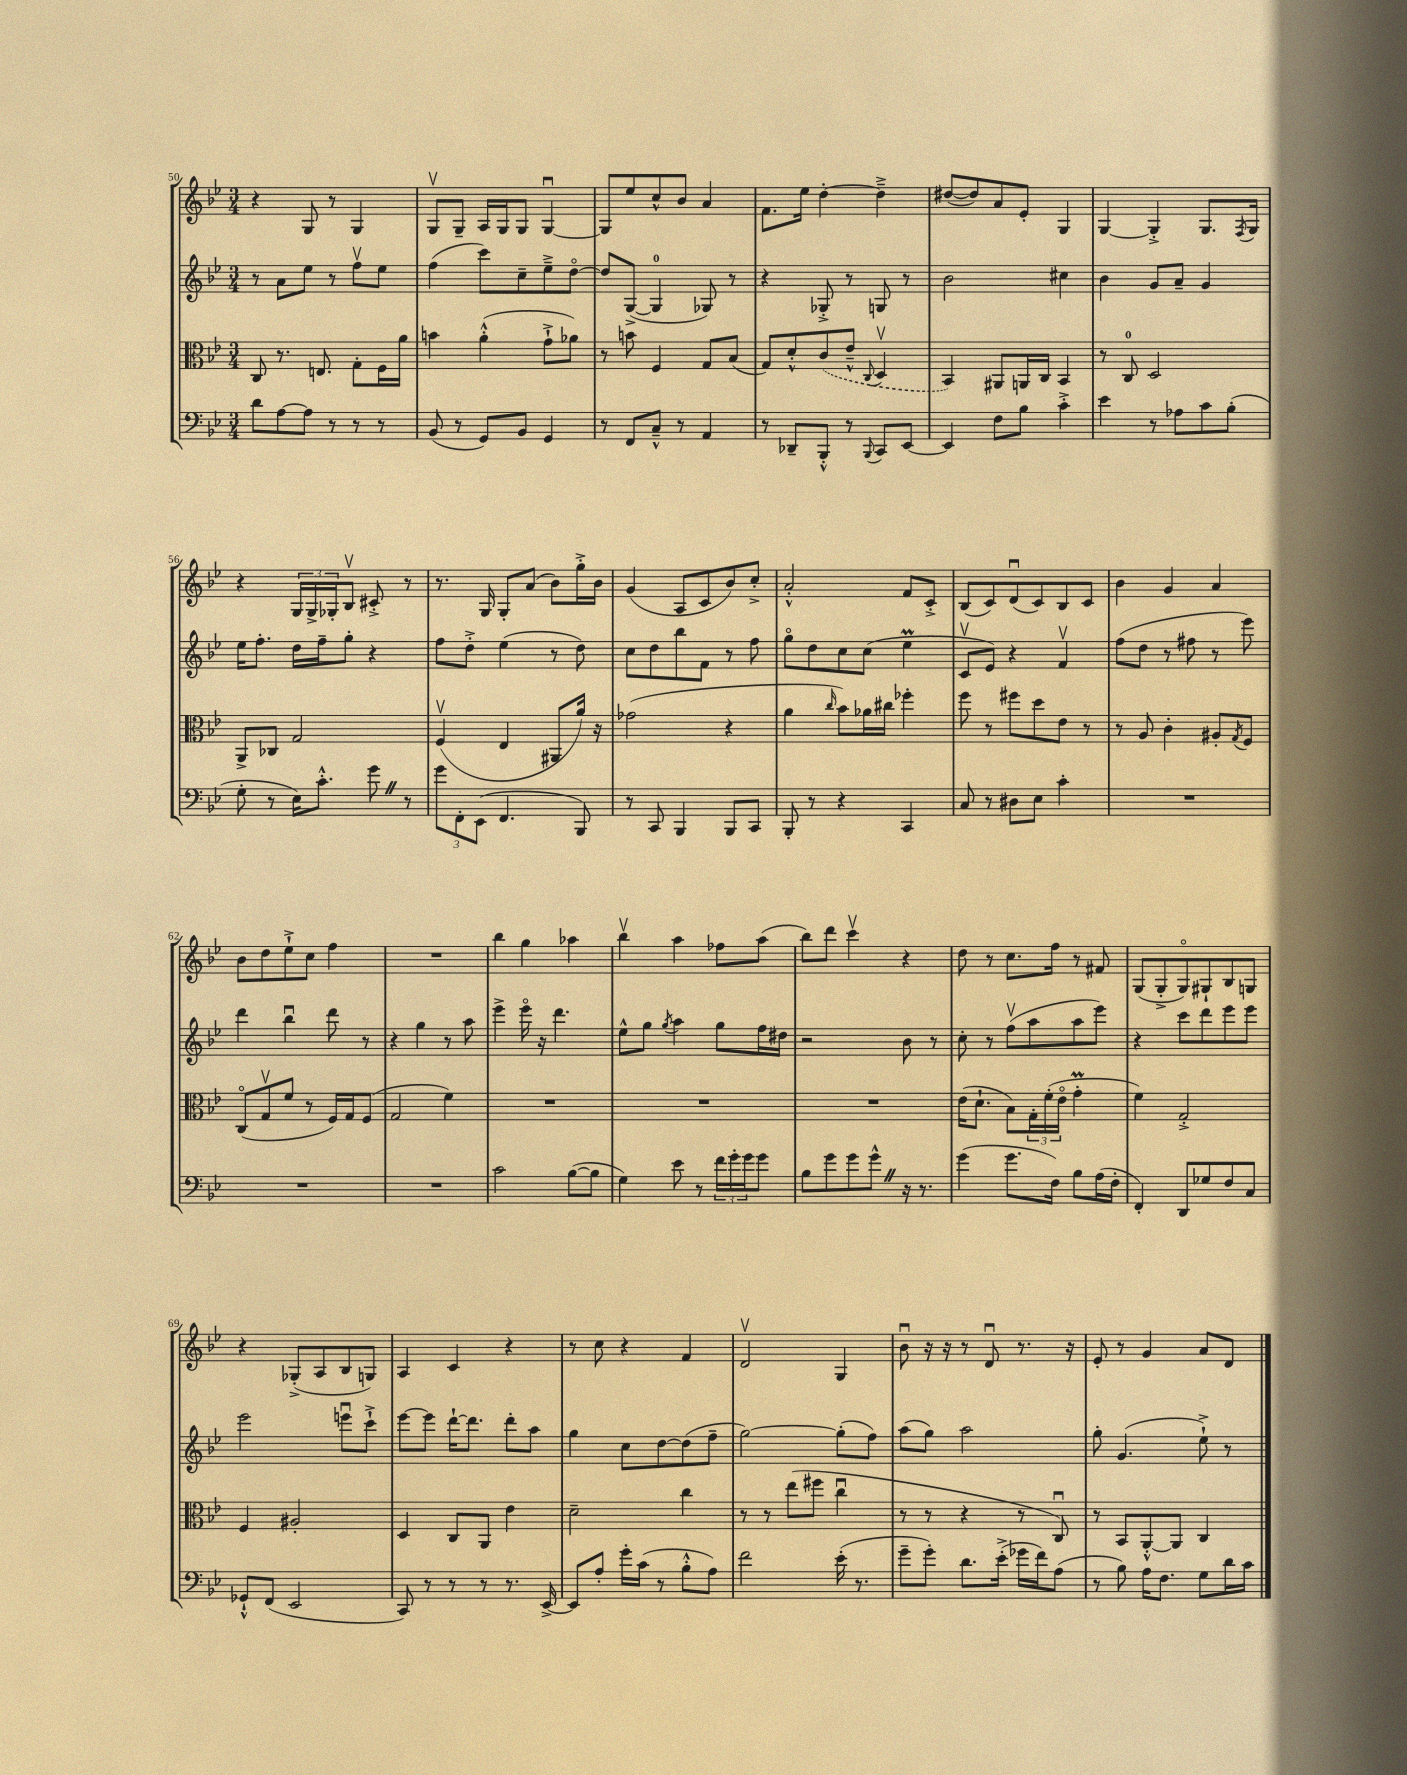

**kern	**kern	**kern	**kern
*part4	*part3	*part2	*part1
*staff4	*staff3	*staff2	*staff1
*clefF4	*clefC3	*clefG2	*clefG2
*k[b-e-]	*k[b-e-]	*k[b-e-]	*k[b-e-]
*M3/4	*M3/4	*M3/4	*M3/4
=50	=50	=50	=50
8d\L	8C/	8r	4r
[8A\	8.r	8a\L	.
8A\J]	.	8ee-\J	8G/
.	8.En/	.	.
8r	.	8r	8r
8r	8G'\L	8ffv\L	4G/
8r	16F\L	8ee-\J	.
.	16a\JJ	.	.
=51	=51	=51	=51
(8BB-/	4bn\	(4ff\	8Gv/L
8r	.	.	8G~/J
8GG/L)	(4a'^^\	8ccc\L)	16A/LL
.	.	.	16G/J
8BB-/J	.	8cc~\	8G/J
4GG/	8g`^\L	8ee-~^\	[4Gu/
.	8a-X\J)	[8dd\J	.
=52	=52	=52	=52
8r	8r	8dd/L]	8G/L]
8FF/L	8bn\	([8G^/J	8ee-/
8C~^^/J	4F/	4G/]	8cc^^/
8r	.	.	8b-/J
4AA/	8G/L	8G-X/)	4a/
.	(8B-/J	8r	.
=53	=53	=53	=53
8r	8G/L)	4r	8.f\L
8DD-X~/L	8d'^^/	.	.
.	.	.	16ee-\Jk
8BBB-'^^/J	(8c/	8G-X'^/	[4dd'\
8r	8e-~^^/J	8r	.
8qqBBB-/	8qqC/	.	.
8CC/L	4Dv/	8Gn/	4dd~^\]
[8EE-/J	.	8r	.
=54	=54	=54	=54
4EE-/]	4BB-/)	2b-\	([8dd#X/L
.	.	.	8dd#/])
8F\L	8AA#X/L	.	8a/
8B-\J	16AAn/L	.	8e-'/J
.	16C/JJ	.	.
4c'^\	4BB-/	4cc#X\	4G/
=55	=55	=55	=55
4e-\	8r	4b-\	[4G/
.	8C/	.	.
8r	2D/	8g/L	4G'^/]
8A-X\L	.	8a~/J	.
8c\	.	4g/	8.G/L
(8B-'\J	.	.	.
.	.	.	8qF/
.	.	.	16G/Jk
!!LO:LB:g=z
=56	=56	=56	=56
8G'\	8AA^/L	16ee-\KL	4r
.	.	8.ff'\J	.
8r	8C-X/J	.	.
16E-\KL)	2G/	16dd\LL	24G/LL
.	.	.	24G^/
8.c'^^\J	.	16ff~\J	.
.	.	.	24G-X'/J
.	.	8gg'\J	8B-v/J
8gZ\	.	4r	8c#X'^/
8r	.	.	8r
=57	=57	=57	=57
12g\L	(4Fv/	8ff\L	8.r
12FF'\	.	.	.
.	.	8dd'^\J	.
(12EE-\J	.	.	.
.	.	.	16G/
4.FF/	4E-/	(4ee-\	8G'/L
.	.	.	(8a/J
.	8AA#X/L	8r	8b-\L)
8BBB-/)	16a/Jk)	8dd\)	16gg'^\L
.	16r	.	16b-\JJ
=58	=58	=58	=58
8r	(2g-X\	8cc\L	(4g/
8CC/	.	8dd\	.
4BBB-/	.	8bb-\	8A/L
.	.	8f\J	8c/
8BBB-/L	4r	8r	8b-/)
8CC/J	.	8ff\	8cc'^/J
=59	=59	=59	=59
8BBB-'/	4a\	8gg\L	2a'^^/
8r	.	8dd\	.
.	16qqcc/	.	.
4r	8b-\L)	8cc\	.
.	16a-X\L	(8cc\J	.
.	16cc#X\JJ	.	.
4CC/	4ff-X'\	4ee-M\	8f/L
.	.	.	8c'^/J
=60	=60	=60	=60
8C/	8ff\	8cv/L	(8B-/L
8r	8r	8e-/J)	8c/)
8D#X\L	8ff#X\L	4r	(8du/
8E-\J	8dd\	.	8c/)
4c'\	8e-\J	4fv/	8B-/
.	8r	.	8c/J
=61	=61	=61	=61
2.r	8r	(8ff\L	4b-\
.	8A/	8dd\J	.
.	4c'\	8r	4g/
.	.	8ff#X\	.
.	8A#X'/L	8r	4a/
.	8qG/	.	.
.	8F/J	8eee-\)	.
!!LO:LB:g=z
=62	=62	=62	=62
2.r	(8C/L	4ddd\	8b-\L
.	8Gv/	.	8dd\
.	8f/J	4bb-u\	8ee-`^\
.	8r	.	8cc\J
.	16F/LL)	8ddd\	4ff\
.	16G/J	.	.
.	(8F/J	8r	.
=63	=63	=63	=63
2.r	2G/	4r	2.r
.	.	4gg\	.
.	4f\)	8r	.
.	.	8aa\	.
=64	=64	=64	=64
2c\	2.r	4eee-^\	4bb-\
.	.	16eee-\	4gg\
.	.	16r	.
.	.	4.ddd\	.
([8B-\L	.	.	4aa-X\
8B-\J]	.	.	.
=65	=65	=65	=65
4G\)	2.r	8ee-^^\L	4bb-v\
.	.	8gg\J	.
.	.	8qgg/	.
8e-\	.	4aa\	4aa\
8r	.	.	.
24f\LL	.	8gg\L	8ff-X\L
24g'\	.	.	.
24g\J	.	.	.
8g\J	.	16ff\L	(8aa\J
.	.	16dd#X\JJ	.
=66	=66	=66	=66
8B-\L	2.r	2r	8bb-\L)
8g\	.	.	8ddd\J
8g\	.	.	4cccv\
8g^^Z\J	.	.	.
16r	.	8b-\	4r
8.r	.	.	.
.	.	8r	.
=67	=67	=67	=67
(4g\	(16e-\KL	8cc'\	8dd\
.	8.d`\J	.	.
.	.	8r	8r
8.g\L	8B-\L)	(8ffv\L	8.cc\L
.	24G'\L	8aa\	.
.	(24f'\	.	.
16F\Jk)	.	.	16ff\Jk
.	24e-\JJ	.	.
8B-\L	4gM'\	8aa\	8r
(16A\L	.	8eee-\J)	8f#X/
16F'\JJ	.	.	.
=68	=68	=68	=68
4FF'/)	4f\)	4r	(8G/L
.	.	.	8G'^/
8DD/L	2G'^/	8ccc\L	8G/)
8G-X/	.	8ddd\	8G#X`/
8F/	.	8eee-\	8B-/
8C/J	.	8eee-\J	8Gn/J
!!LO:LB:g=z
=69	=69	=69	=69
8GG-X`^^/L	4F/	2eee-\	4r
(8FF/J	.	.	.
2EE-/	2A#X'/	.	(8G-X'^/L
.	.	.	8A/
.	.	8eeenu\L	8B-/
.	.	8ccc`^\J	8Gn/J)
=70	=70	=70	=70
8CC/)	4D/	[8eee-\L	4A/
8r	.	8eee-\J]	.
8r	8C/L	[16ddd`\KL	4c/
.	.	8.ddd\J]	.
8r	8AA/J	.	.
8.r	4e-\	8ddd'\L	4r
.	.	8aa\J	.
[16EE-^/	.	.	.
=71	=71	=71	=71
8EE-/L]	2d~\	4gg\	8r
8A'/J	.	.	8cc\
16g'\LL	.	8cc\L	4r
(16c\JJ	.	.	.
8r	.	[8dd\	.
8B-'^^\L	4cc\	(8dd\]	4f/
8A\J)	.	8ff~\J	.
=72	=72	=72	=72
2f\	8r	[2gg\)	2dv/
.	8r	.	.
.	(8ee-\L	.	.
.	8ff#X\J	.	.
(16e-'\	4ccu\	(8gg'\L]	4G/
8.r	.	.	.
.	.	8ff\J)	.
=73	=73	=73	=73
8g~\L	8r	(8aa\L	8b-u\
8g'\J)	8r	8gg\J)	16r
.	.	.	16r
8.d\L	4r	2aa\	8r
.	.	.	8du/
(16e-'^\Jk	.	.	.
16g-X\LL	8r	.	8.r
16f\J)	.	.	.
(8A\J	8Cu/)	.	.
.	.	.	16r
=74	=74	=74	=74
8r	8r	8gg'\	8e-'/
8B-\)	8BB-/L	(4.g/	8r
16A\KL	[8AA'^^/	.	4g/
8.F\J	.	.	.
.	8AA/J]	.	.
8G\L	4C/	8ee-`^\)	8a/L
16d\L	.	8r	8d/J
16c\JJ	.	.	.
==	==	==	==
*-	*-	*-	*-
